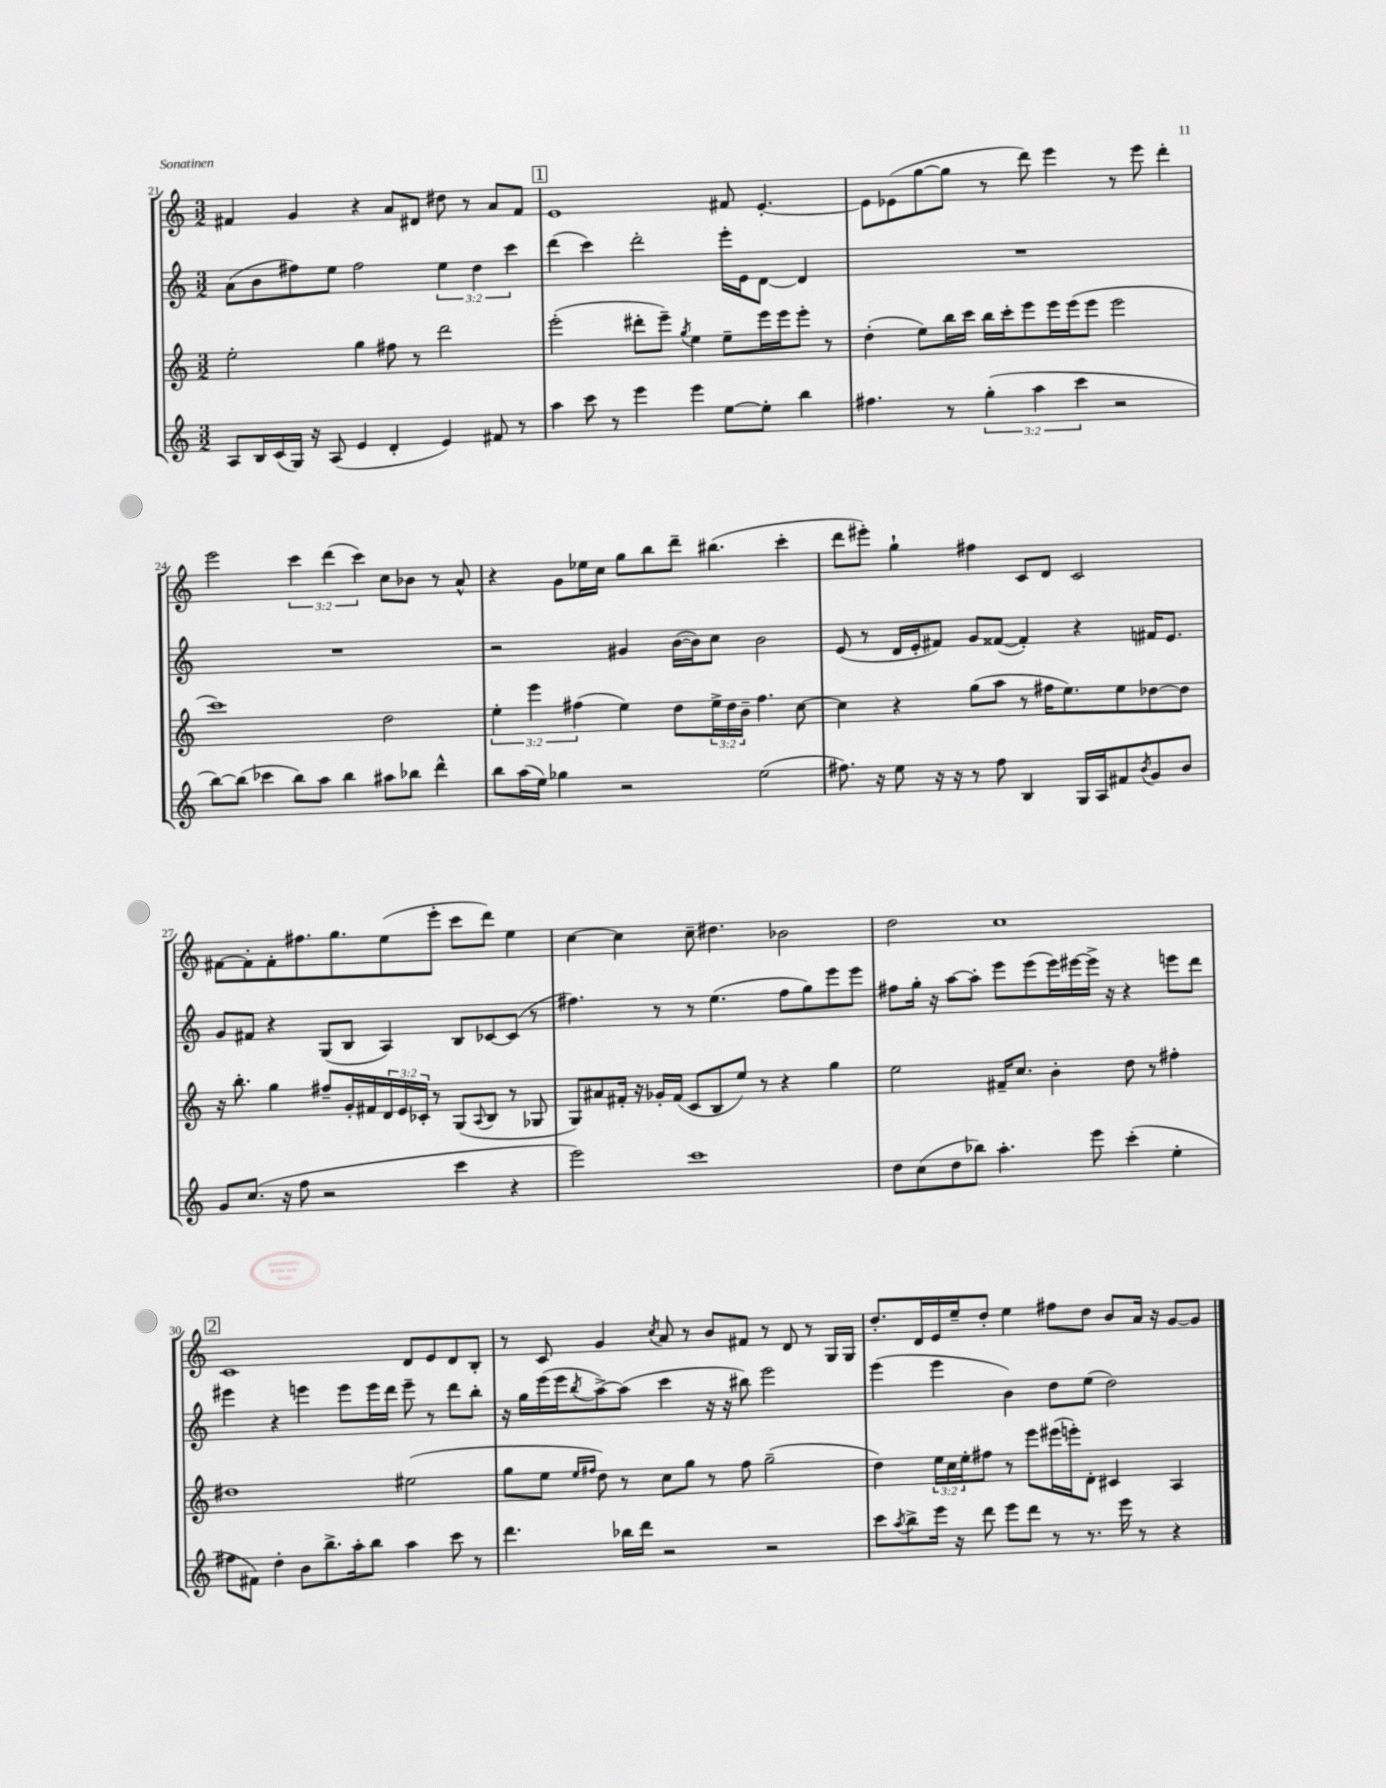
<<
\new StaffGroup <<
\new Staff = "s0" {
    \clef treble \key c \major \numericTimeSignature \time 3/2 \override Staff.TupletNumber.text = #tuplet-number::calc-fraction-text
    fis'4 g'4 r4 a'8 dis'8 dis''8 r8 a'8 fis'8 |
    \mark \markup { \box "1" } e'1 fis'8 e'4.~-. |
    e'8 ees'8( g''8~ g''8 r8 d'''8) e'''4 r8 e'''8 d'''4-. |
    e'''2 \tuplet 3/2 { c'''4 d'''4( c'''4) } c''8 bes'8 r8 a'8-^ |
    r4 g'8 ees''16 c''16 g''8 b''8 d'''8-- bis''4.( c'''4-. |
    d'''8 eis'''8-.) g''4-! fis''4 c'8 d'8 c'2 |
    fis'8~ fis'8-. fis'8-. fis''8. g''8. e''8( e'''8-. c'''8 d'''8) e''4 |
    c''4~ c''4 c''8-- dis''4. bes'2 |
    d''2 c''1 |
    \mark \markup { \box "2" } c'1 d'8 e'8 d'8 b8-. |
    r8 c'8 g'4 \acciaccatura { c''8 } a'8 r8 b'8 fis'8 r8 d'8 r8 g16 g16 |
    d''8.-. d'16 e'16 e''16-- d''8-. e''4 fis''8 d''8 b'8 a'16 r16 g'8~ g'8 \bar "|." |
}
\new Staff = "s1" {
    \clef treble \key c \major \numericTimeSignature \time 3/2 \override Staff.TupletNumber.text = #tuplet-number::calc-fraction-text
    a'8( b'8 fis''8) e''8 fis''2 \tuplet 3/2 { e''4 d''4 c'''4 } |
    \mark \markup { \box "1" } d'''4( c'''4) d'''2-. e'''16-. e'16 d'8~ d'4 |
    R1. |
    R1. |
    r2 gis'4 b'16~( b'16) c''8 b'2 |
    e'8( r8 d'16 e'16-. fis'8) g'8 fisis'8~( fisis'4-.) r4 fis'16 e'8. |
    g'8 fis'8 r4 g8( b8 a4) b8 ces'8~ ces'8( r8 |
    fis''4.) r8 r8 e''4.( fis''8 g''8) e'''8 e'''8 |
    fis''8 g''16-. r16 a''8~ a''8-. e'''8 e'''8( e'''16) eis'''16~ eis'''16-> r16 r4 e'''8 d'''8 |
    \mark \markup { \box "2" } eis'''4 r4 e'''4 e'''8 e'''16 d'''16 e'''8-- r8 d'''8 b''8-. |
    r16 g''16 e'''16( e'''16 \acciaccatura { b''8 } a''8~->) a''8( c'''4 r16 r16 bis''8) e'''2 |
    e'''4( e'''4 b'4) d''8 e''8( d''2) \bar "|." |
}
\new Staff = "s2" {
    \clef treble \key c \major \numericTimeSignature \time 3/2 \override Staff.TupletNumber.text = #tuplet-number::calc-fraction-text
    e''2-. g''4 fis''8 r8 d'''2 |
    \mark \markup { \box "1" } e'''2-.( dis'''8-. e'''8--) \acciaccatura { g''8 } e''4 e''8-- e'''16 e'''16 e'''8-. r8 |
    d''4-.( e''8) b''16 c'''16 b''16 c'''16-. e'''8 e'''16 e'''16( e'''8 e'''2 |
    c'''1) d''2 |
    \tuplet 3/2 { e''4-. e'''4 fis''4( } e''4) d''8 \tuplet 3/2 { e''16-> d''16 b'16-- } fis''4. c''8~ |
    c''4 r4 g''8( a''8 r8 fis''16 e''8.) e''8 des''8~ des''8 |
    r16 b''8.-. g''4 fis''8-- g'16-. fis'16 \tuplet 3/2 { d'16 e'16 ces'16-. } r8 g8( \appoggiatura { a8 } b8 r8 ges8 |
    g8) ais'8 fis'16-. r16 ges'16-. fis'16( c'8 b8 e''8) r8 r4 g''4 |
    e''2 fis'16-- c''8. b'4-. d''8 r8 fis''4-. |
    \mark \markup { \box "2" } dis''1 eis''2( |
    g''8 e''8 \grace { e''16 fis''16 } d''8) r8 c''8 g''8 r8 fis''8 g''2--( |
    d''4) \tuplet 3/2 { e''16 c''16 e''16-. } fis''8 r8 e'''8 eis'''16( e'''16-.) d'8-. cis'4 a4 \bar "|." |
}
\new Staff = "s3" {
    \clef treble \key c \major \numericTimeSignature \time 3/2 \override Staff.TupletNumber.text = #tuplet-number::calc-fraction-text
    a8 b16 c'16( g16) r16 a8( e'4 d'4-. e'4) fis'8 r8 |
    \mark \markup { \box "1" } a''4 c'''8 r8 e'''4 e'''4 e''8~ e''8-. b''4 |
    fis''4. r8 \tuplet 3/2 { g''4-.( a''4 c'''4 } r2 |
    b''8~) b''8( ces'''4 b''8) a''8 b''4 ais''8 bes''8 d'''4-^ |
    b''8 a''16( e''16) ges''4 r2 e''2( |
    fis''8.) r16 e''8 r16 r16 r8 fis''8 b4 g16 a16 fis'8 \acciaccatura { b'8 } g'8 b'8 |
    g'8 c''8.( r16 f''8 r2 c'''4 r4 |
    e'''2) c'''1 |
    d''8 c''8( d''8 bes''8) a''4.-. e'''8 c'''4-.( e''4-. |
    \mark \markup { \box "2" } fis''8 fis'8) d''4-. b'8 b''8.-> a''16-. b''8 a''4 c'''8 r8 |
    d'''4. bes''16 d'''16 r2 r2 |
    c'''8 \acciaccatura { a''8 } b''8-> e'''16 r16 d'''8 e'''8 d'''8 r8 r8. e'''16 r8 r4 \bar "|." |
}
>>
>>
\layout { \context { \Score currentBarNumber = #21 } }
